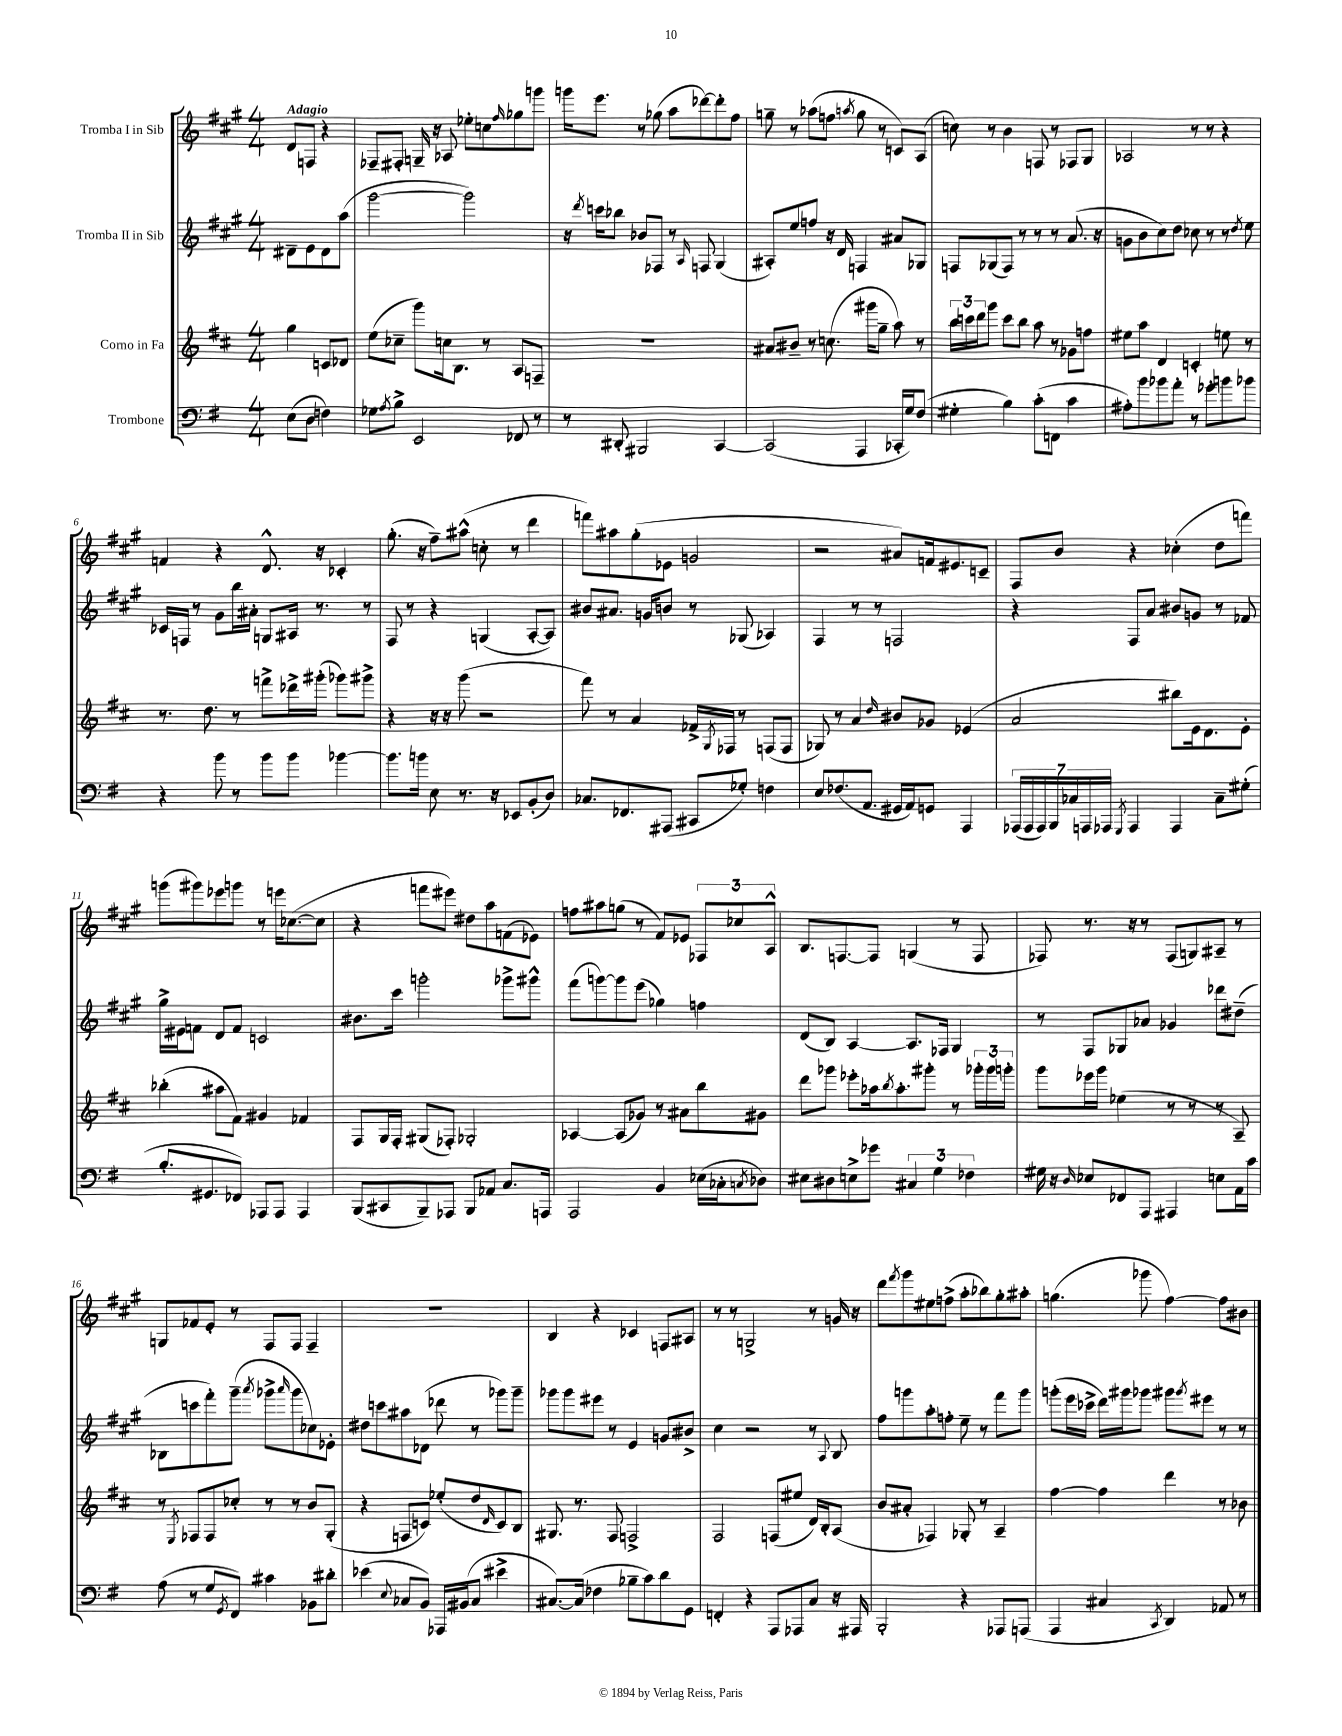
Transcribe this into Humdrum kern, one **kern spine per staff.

**kern	**kern	**kern	**kern
*staff4	*staff3	*staff2	*staff1
*clefF4	*clefG2	*clefG2	*clefG2
*k[f#]	*k[f#c#]	*k[f#c#g#]	*k[f#c#g#]
*M4/4	*M4/4	*M4/4	*M4/4
(8E	4gg	8d#~	8d
8D	.	8e	8F
4F)	8c	8d#	4r
.	8d-	(8aa	.
=	=	=	=
8G-	(8ee	[2ggg#	8F-~
8qA	.	.	.
8B^	8cc-~	.	8F#'
2EE	8ggg)	.	16G~
.	.	.	16r
.	16cc	.	8A-
.	8.B	.	.
.	.	2ggg#])	8ee-'
.	8r	.	8cc
.	.	.	16qqff#
8FF-	8A	.	8gg-
8r	8F~	.	8ggg
=	=	=	=
8r	1r	16r	16ggg
.	.	8qddd	.
.	.	16ccc	8.eee
8DD#'	.	8bb-	.
2BBB#	.	8b-	8r
.	.	8F-	(8gg-
.	.	8r	8aa
.	.	16qqA	.
.	.	8F	[8ddd-)
[4CC	.	(4G#	8ddd-']
.	.	.	8ff#
=	=	=	=
(2CC]	8a#	8A#')	8gg~
.	8b#~	8ee	8r
.	8r	8ff	(8aa-
.	(8.cc	16r	8ff
.	.	16d	.
.	.	.	8qaa
4AAA	.	4F	8gg
.	16ggg#	.	.
.	8gg~	.	8r
16CC-'	8aa)	8a#	8c)
16G)	.	.	.
(8F#	8r	8G-	(8A
=	=	=	=
4G#'	24bb	8F	8cc)
.	24ccc	.	.
.	24ddd	.	.
.	8ggg	(8G-	8r
4B)	8ccc	8F)	4b
.	8bb	8r	.
(8c'	8aa	8r	8F
8FF	8r	8r	8r
4c	8g-	(8.a	8F-
.	8ff	.	8G#
.	.	16r	.
=	=	=	=
8A#')	8ee#	8g	2A-
8b	8aa	8b	.
8b-	4d	8cc#)	.
8a'	.	8dd	.
8r	4c'	8cc-	8r
8g-'	.	8r	8r
8b	8ee	8r	4r
.	.	8qdd	.
8b-	8r	8ee	.
=	=	=	=
4r	8.r	16c-	4f
.	.	16F	.
.	.	8r	.
.	8.dd	.	.
8b	.	8g#	4r
8r	8r	16bb	.
.	.	16a#'	.
8b	8fff^	8G	8.d^^
8b	16ddd-^	16A#	.
.	(16ggg#'	8.r	16r
[4b-	8ggg-)	.	4c-'
.	8ggg#^	8r	.
=	=	=	=
8.b-]	4r	8F#	(8.gg#'
.	.	8r	.
16b	.	.	16r
8E	16r	4r	8ff#~)
.	16r	.	.
8.r	(8ggg	.	(8aa#^^
.	2r	(4G	8cc'
16r	.	.	.
8EE-	.	.	8r
(8BB'	.	[8A'	4ddd
8D)	.	8A])	.
=	=	=	=
8.C-	8fff#)	8b#	8fff)
.	8r	8.a#	8aa#
8.FF-	.	.	.
.	4a	.	(8gg#'
.	.	16g	.
(8AAA#	.	8b	8e-
8CC#	16f-^	8r	2g
.	8qG	.	.
.	16F-	.	.
8G-')	8r	(8G-	.
4F	(8F	4A-)	.
.	8F	.	.
=	=	=	=
8E	8G-)	4F#	2r
(8.F-	8r	.	.
.	4a	8r	.
8.AA	.	.	.
.	.	8r	.
.	16qqdd	.	.
16GG#	8b#	2F	8a#)
16AA)	.	.	.
8GG	8g-	.	16f
.	.	.	8.e#
4AAA	(4e-	.	.
.	.	.	8c~
=	=	=	=
(28AAA-	2a	4r	8F#
28AAA-	.	.	.
28AAA-)	.	.	.
28BBB	.	.	.
.	.	.	8b
28C-	.	.	.
28AAA	.	.	.
28AAA-	.	.	.
8qGGG	.	.	.
4AAA-	.	8F#	4r
.	.	8a	.
4AAA-	8bb#)	8b#	(4cc-'
.	16e	8g	.
.	8.d	.	.
8C-~	.	8r	8dd
(8G#'	8e'	8f-	8fff)
=	=	=	=
8.B'	(4bb-'	16gg#^	(8ggg
.	.	16e#	.
.	.	8f	8ggg#)
8.GG#	.	.	.
.	8aa#	8d	8eee-
8FF-)	8f#)	8f	8ggg
8AAA-	4g#	2c	8r
8AAA-	.	.	16eee
.	.	.	([8.cc-
4AAA-	4f-	.	.
.	.	.	8cc-]
=	=	=	=
(8BBB	8F#	8.b#	4r
8CC#	16G	.	.
.	16F#'	16ccc#	.
8BBB~)	(8G#	2ggg'	8fff
8AAA-	8F-')	.	8eee#)
8BBB	2G-'	.	8dd#
8AA-	.	.	8aa
8.C	.	8ggg-^	(8f
.	.	8ggg#^^	8e-)
16AAA	.	.	.
=	=	=	=
2AAA	[4A-	(8fff#	8ff
.	.	[8ggg)	8aa#
.	(8A-]	8ggg]	(8gg
.	8g-)	(8eee	8r
4BB	8r	4gg-)	8f#)
.	8a#	.	8e-
(16E-	8bb	4ff	12F-
16C-'	.	.	.
.	.	.	12cc-
8qC	.	.	.
8D-)	8g#	.	.
.	.	.	12A^^
=	=	=	=
8E#	8ddd	(8d	8.B
8D#	8ggg-	8B)	.
.	.	.	[8.F
8E^	8eee-'	[4A	.
8g-	16aa-	.	8F]
.	8qbb	.	.
.	8.aa-'	.	.
6C#	.	8.A]	(4G
.	8ggg#'	.	.
6G	.	.	.
.	.	16F-	.
.	8r	4G#	8r
6F-	.	.	.
.	24ggg-'	.	8F
.	24ggg-	.	.
.	24ggg'	.	.
=	=	=	=
16G#	8ggg	8r	8F-)
16r	.	.	.
16qqD	.	.	.
8E-	16eee-	8F#	8.r
.	16ggg	.	.
8FF-	(4ee-	8G-	.
.	.	.	16r
8AAA	.	8a-	8r
4AAA#	8r	4g-	(8F-
.	8r	.	8G)
8E	8r	8ddd-	8A#~
16AA	8A~)	(8dd#~	8r
16c	.	.	.
=	=	=	=
(8A	8r	8B-	8G
.	8qE	.	.
8r	8F-	8ccc	8f-
8G	8F-	8fff#')	8e'
8qGG	.	.	.
8FF#)	8cc-'	(8ggg#~	8r
.	.	8qaaa	.
4c#	8r	8ggg-^	8F#
.	.	16qqaaa	.
.	8r	8ggg-	8F#
8BB-	8b	8cc-)	4F#~
8d#'	(8G'	8e-'	.
=	=	=	=
(4e-	4r	8dd#	1r
.	.	8ccc	.
8qqE	.	.	.
8C-	8F	8aa#	.
8BB)	8c)	(8d-	.
16AAA-	(8ee-'	8ddd-	.
(16BB#	.	.	.
8C-	8dd	8r	.
.	16qqd	.	.
4e#^	8c)	8ggg-)	.
.	8B	8ggg-~	.
=	=	=	=
[8.C#)	8.G#	8ggg-	4B
.	.	8ggg-	.
(16C#]	8.r	.	.
4F-	.	8eee#	4r
.	8F#	8r	.
8B-~	2F^	4e	4c-
8c)	.	.	.
8d	.	8g	8F
8GG	.	8b#^	8A#
=	=	=	=
4FF'	2F#	4cc#	8r
.	.	.	8r
4r	.	2r	2G^
8AAA	(8F	.	.
8AAA-	8ee#	.	.
8C	16d)	8r	8r
.	16B'	.	.
.	.	8qqA	.
16r	(8A	8B	16g
16AAA#	.	.	16r
=	=	=	=
2BBB'	8b	8ff#	8ddd
.	.	.	8qfff#
.	8a#'	8ggg	8ggg#
.	4F-)	8aa'	8ee#
.	.	8ff'	(8ff^
4r	8G-'	8ee~	8aa'
.	8r	8r	8bb-)
8AAA-	4A~	8fff#	8gg#'
(8AAA	.	8ggg	8aa#'
=	=	=	=
4AAA	[4ff#	(8ggg'	(4.gg
.	.	16eee	.
.	.	16ccc-^	.
4C#	4ff#]	16ddd)	.
.	.	16ggg#	.
.	.	8ggg-	8ggg-
8qCC	.	.	.
4DD)	4ddd	8ggg#	[4ff#)
.	.	8qggg#	.
.	.	8eee#	.
8AA-	8r	8r	8ff#]
8r	8b-	8r	8b#
==	==	==	==
*-	*-	*-	*-
